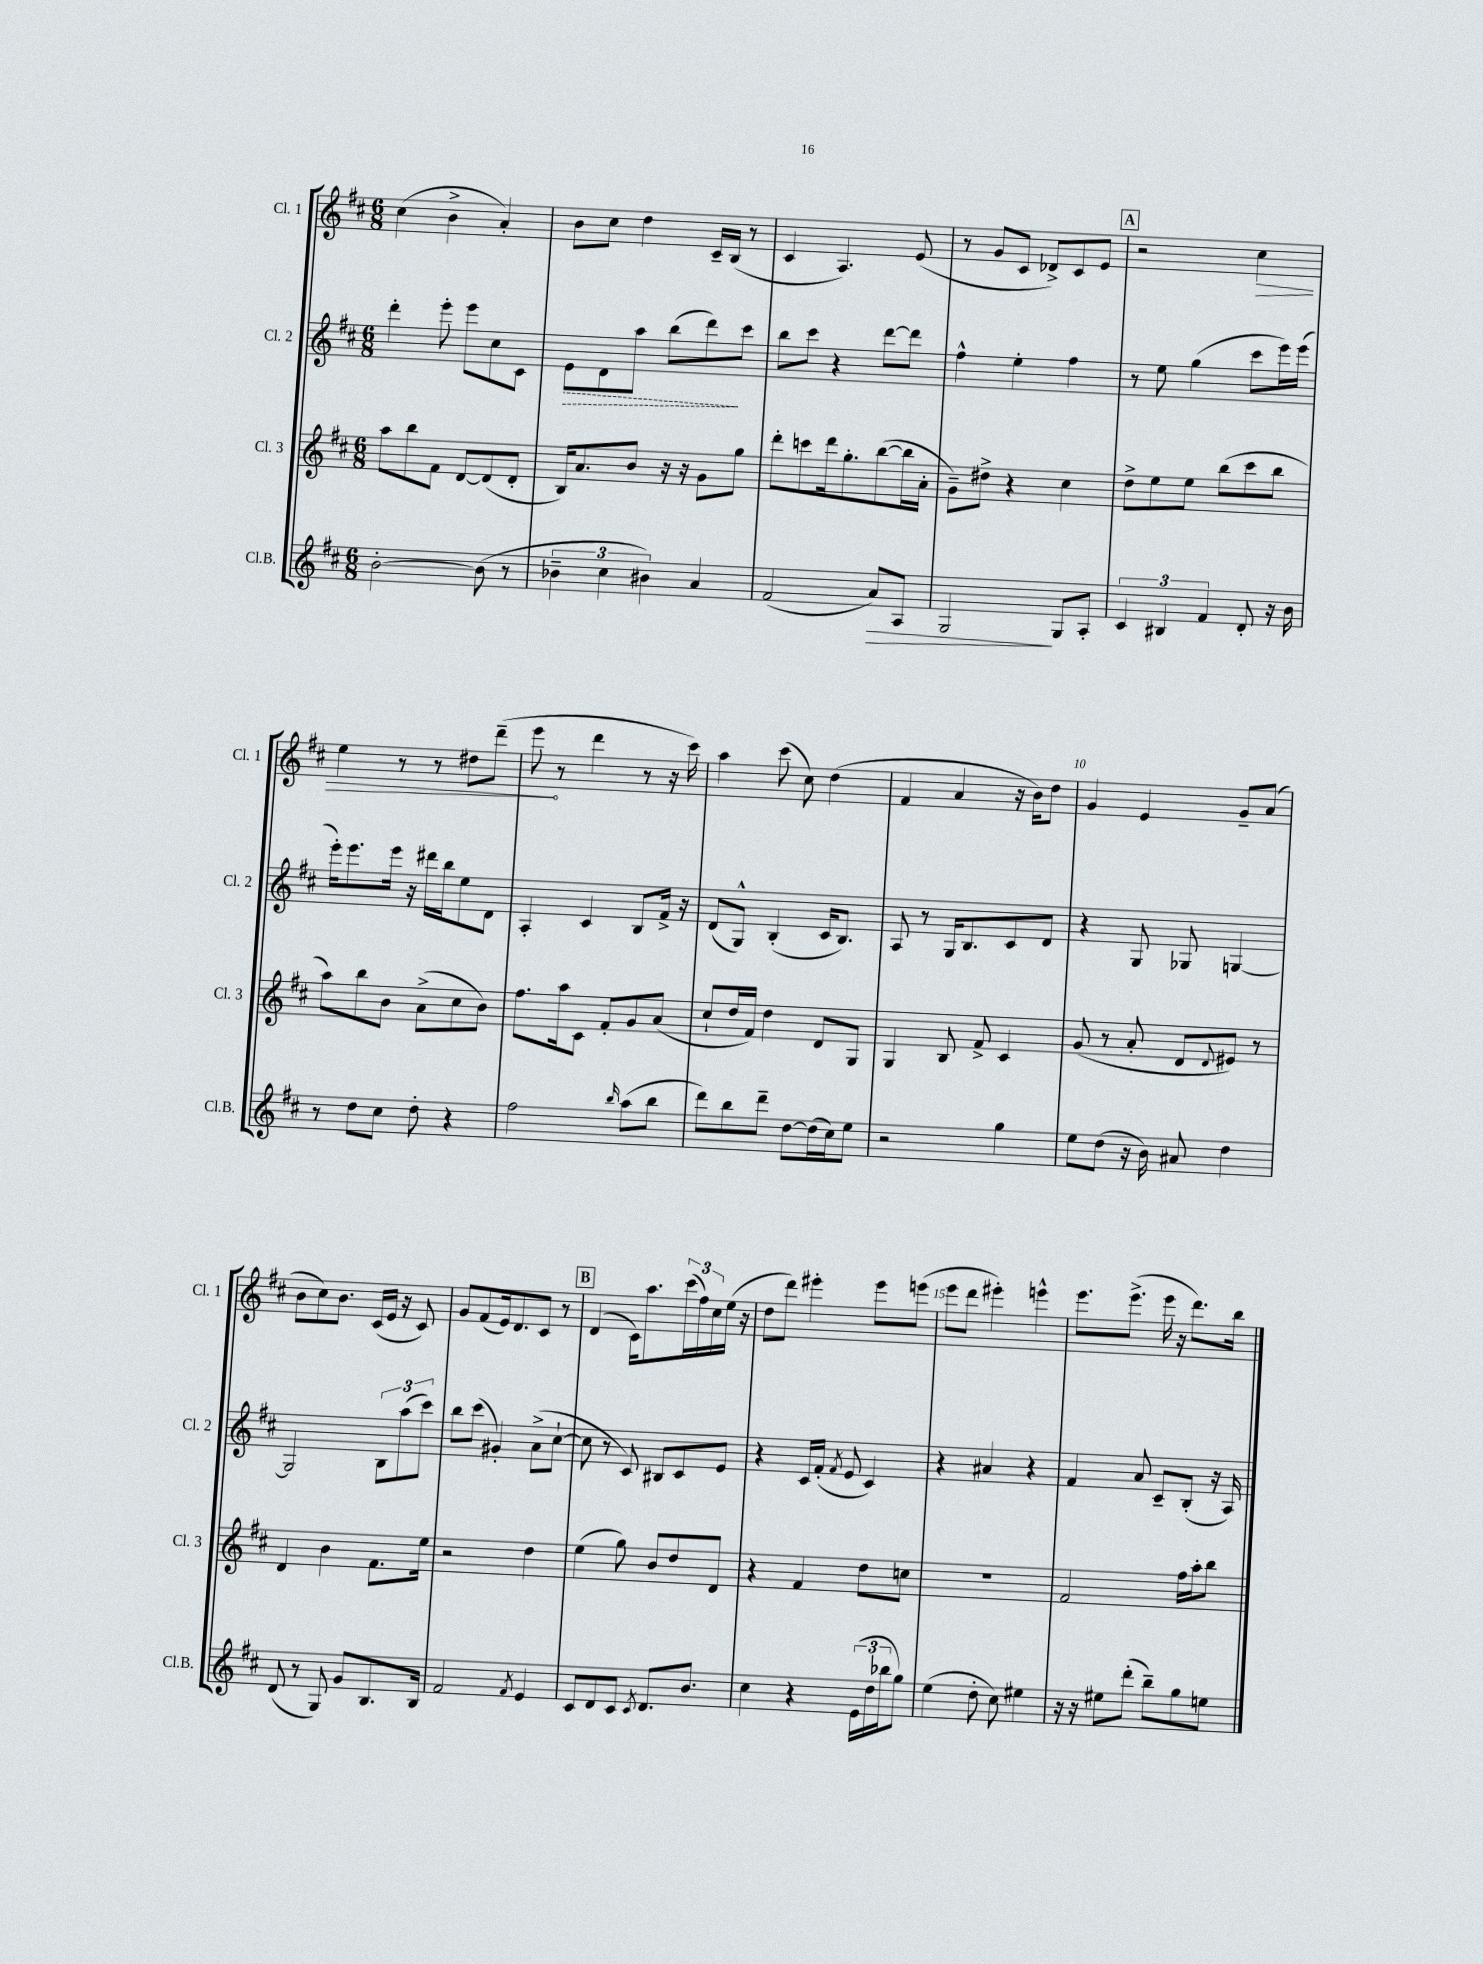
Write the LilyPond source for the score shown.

<<
\new StaffGroup <<
\new Staff = "s0" \with { instrumentName = "Cl. 1" shortInstrumentName = "Cl. 1" } {
    \clef treble \key d \major \numericTimeSignature \time 6/8
    cis''4( b'4-> a'4-.) |
    b'8 cis''8 d''4 cis'16-- b16( r8 |
    cis'4 a4.) e'8( |
    r8 g'8 cis'8 des'8->) cis'8 e'8 |
    \mark \markup { \box "A" } r2 \once \override Hairpin.circled-tip = ##t cis''4\> |
    e''4 r8 r8 dis''8 d'''8--( |
    e'''8\! r8 d'''4 r8 r16 cis'''16) |
    a''4 cis'''8( cis''8) d''4( |
    fis'4 a'4 r16 b'16) d''8 |
    g'4 e'4 g'8-- a'8( |
    b'8 cis''8) b'8. cis'16( e'16 r16 cis'8) |
    g'8 fis'8( e'16) d'8. cis'8 r8 |
    \mark \markup { \box "B" } d'4( cis'16) a''8. \tuplet 3/2 { cis'''16( fis''16) cis''16 } e''16( r16 |
    d''8 d'''8) eis'''4-. eis'''8 e'''8( |
    e'''8 d'''8 eis'''4-.) e'''4-^ |
    e'''8. e'''8.->( e'''16 r16 d'''8.) b''16 \bar "|." |
}
\new Staff = "s1" \with { instrumentName = "Cl. 2" shortInstrumentName = "Cl. 2" } {
    \clef treble \key d \major \numericTimeSignature \time 6/8
    d'''4-. e'''8-. e'''8 cis''8 cis'8 |
    \once \override Hairpin.style = #'dashed-line e'8\> d'8 a''8 b''8( d'''8\!) cis'''8 |
    b''8 cis'''8 r4 d'''8~ d'''8 |
    fis''4-^ e''4-. fis''4 |
    \mark \markup { \box "A" } r8 e''8 g''4( cis'''8 e'''16) e'''16( |
    e'''16-.) e'''8. e'''16 r16 dis'''16 b''16 e''8 d'8 |
    a4-. cis'4 b8 fis'16-> r16 |
    d'8( g8-^) b4-.( cis'16 b8.) |
    a8 r8 g16 b8. cis'8 d'8 |
    r4 g8 ges8 g4~ |
    g2 \tuplet 3/2 { b8 a''8( cis'''8) } |
    b''8 cis'''8( gis'4-.) a'8->( cis''8~-! |
    \mark \markup { \box "B" } cis''8 r8 cis'8) bis8 cis'8 e'8 |
    r4 cis'16 fis'16-.( \acciaccatura { fis'8 } e'8 cis'4) |
    r4 ais'4 r4 |
    fis'4 a'8 cis'8-- b8-.( r16 a16) \bar "|." |
}
\new Staff = "s2" \with { instrumentName = "Cl. 3" shortInstrumentName = "Cl. 3" } {
    \clef treble \key d \major \numericTimeSignature \time 6/8
    a''8 b''8 fis'8 d'8~ d'8( d'8-. |
    b16) a'8. b'8 r16 r16 g'8 g''8 |
    d'''8-. c'''8 d'''16 g''8.-. b''8~( b''16 a'16-. |
    g'8--) dis''8-> r4 cis''4 |
    \mark \markup { \box "A" } d''8-> e''8 e''8 b''8( cis'''8 b''8 |
    a''8) b''8 b'8 a'8->( cis''8 b'8) |
    fis''8. a''16 cis'8 fis'8-. g'8 a'8( |
    cis''8-! d''16 fis'16) d''4 d'8 g8 |
    g4 b8 fis'8-> cis'4 |
    g'8( r8 a'8-. d'8 \appoggiatura { d'8 } eis'8) r8 |
    d'4 b'4 fis'8. e''16 |
    r2 d''4 |
    \mark \markup { \box "B" } e''4( g''8) b'8 d''8 d'8 |
    r4 fis'4 d''8 c''8 |
    R2. |
    fis'2 fis''16 a''16-. b''8 \bar "|." |
}
\new Staff = "s3" \with { instrumentName = "Cl.B." shortInstrumentName = "Cl.B." } {
    \clef treble \key d \major \numericTimeSignature \time 6/8
    b'2~-. b'8( r8 |
    \tuplet 3/2 { bes'4-- cis''4 bis'4) } a'4 |
    fis'2( a'8\>) a8 |
    g2\! g8 a8-. |
    \mark \markup { \box "A" } \tuplet 3/2 { cis'4 bis4 fis'4 } d'8-. r16 b'16 |
    r8 d''8 cis''8 d''8-. r4 |
    fis''2 \grace { b''16 } a''8( b''8 |
    d'''8) b''8 d'''8-- d''8~ d''16( cis''16) e''8 |
    r2 g''4 |
    e''8 d''8( r16 b'16) ais'8 d''4 |
    d'8( r8 g8) g'8 b8. b16 |
    fis'2 \acciaccatura { fis'8 } e'4 |
    \mark \markup { \box "B" } cis'8 d'8 cis'8 \acciaccatura { cis'8 } d'8. b'8. |
    cis''4 r4 \tuplet 3/2 { e'16( d''16 bes''16 } g''8) |
    e''4( d''8-. cis''8) eis''4 |
    r16 r16 eis''8 d'''8-.( b''8--) g''8 e''8 \bar "|." |
}
>>
>>
\layout { \context { \Score \override BarNumber.break-visibility = ##(#f #t #t) barNumberVisibility = #(every-nth-bar-number-visible 5) } }
